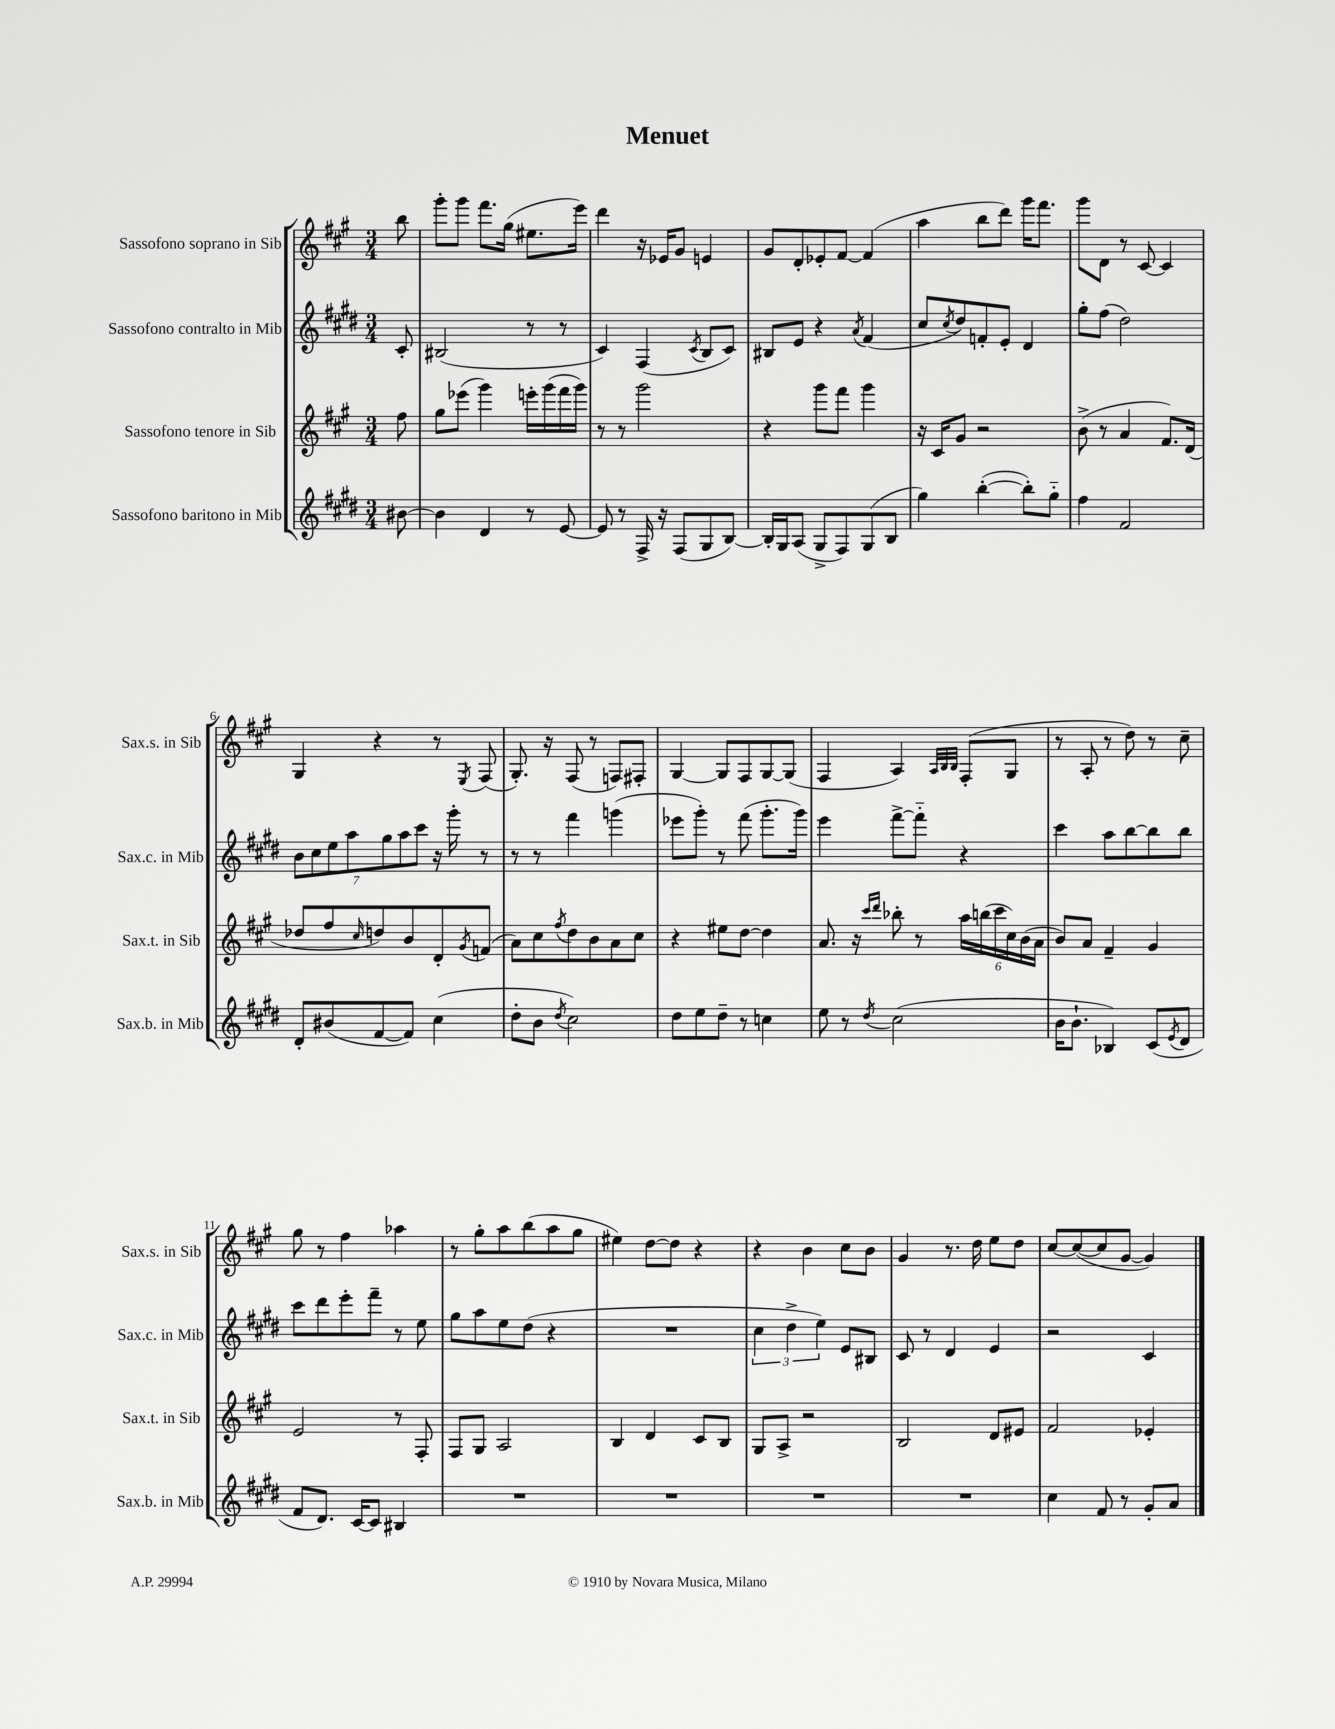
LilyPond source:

\header { title = "Menuet" }
<<
\new StaffGroup <<
\new Staff = "s0" \with { instrumentName = "Sassofono soprano in Sib" shortInstrumentName = "Sax.s. in Sib" } {
    \clef treble \key a \major \numericTimeSignature \time 3/4 \partial 8
    b''8 |
    gis'''8-. gis'''8 fis'''8. gis''16( eis''8. e'''16) |
    d'''4 r16 ees'16 gis'8 e'4 |
    gis'8 d'8-. ees'8-. fis'8~ fis'4( |
    a''4 b''8 d'''8) gis'''16 fis'''8. |
    gis'''8 d'8 r8 cis'8~ cis'4 |
    gis4 r4 r8 \acciaccatura { e8 } fis8( |
    gis8.-.) r16 fis8( r8 f8) fis8-. |
    gis4~ gis8 fis8 gis8~ gis8( |
    fis4 a4) \grace { a32 b32 b32 } fis8-.( gis8 |
    r8 a8-. r8 d''8) r8 cis''8-- |
    gis''8 r8 fis''4 aes''4 |
    r8 gis''8-. a''8 b''8( a''8 gis''8 |
    eis''4) d''8~ d''8 r4 |
    r4 b'4 cis''8 b'8 |
    gis'4 r8. d''16 e''8 d''8 |
    cis''8~ cis''8~( cis''8 gis'8~ gis'4) \bar "|." |
}
\new Staff = "s1" \with { instrumentName = "Sassofono contralto in Mib" shortInstrumentName = "Sax.c. in Mib" } {
    \clef treble \key e \major \numericTimeSignature \time 3/4 \partial 8
    cis'8-. |
    bis2( r8 r8 |
    cis'4) fis4( \acciaccatura { cis'8 } b8 cis'8) |
    bis8 e'8 r4 \acciaccatura { a'8 } fis'4( |
    cis''8 \acciaccatura { cis''8 } dis''8) f'8-. e'8-. dis'4 |
    gis''8-. fis''8( dis''2) |
    \tuplet 7/4 { b'8 cis''8 e''8 a''8 gis''8 a''8 cis'''8 } r16 gis'''16-. r8 |
    r8 r8 fis'''4 g'''4( |
    ees'''8 gis'''8-.) r8 fis'''8( gis'''8.-. gis'''16) |
    e'''4 fis'''8~-> fis'''8-_ r4 |
    cis'''4 a''8 b''8~ b''8 b''8 |
    cis'''8 dis'''8 e'''8-. fis'''8-- r8 e''8 |
    gis''8 a''8 e''8 dis''8( r4 |
    R2. |
    \tuplet 3/2 { cis''4 dis''4-> e''4) } e'8 bis8 |
    cis'8 r8 dis'4 e'4 |
    r2 cis'4 \bar "|." |
}
\new Staff = "s2" \with { instrumentName = "Sassofono tenore in Sib" shortInstrumentName = "Sax.t. in Sib" } {
    \clef treble \key a \major \numericTimeSignature \time 3/4 \partial 8
    fis''8 |
    gis''8 ees'''8( gis'''4) e'''16-. gis'''16( fis'''16 gis'''16) |
    r8 r8 gis'''2 |
    r4 gis'''8 fis'''8 gis'''4 |
    r16 cis'16 gis'8 r2 |
    b'8->( r8 a'4 fis'8.) d'16( |
    des''8 fis''8 \grace { cis''16 } d''8) b'8 d'8-. \acciaccatura { gis'8 } f'8( |
    a'8) cis''8 \acciaccatura { fis''8 } d''8 b'8 a'8 cis''8 |
    r4 eis''8 d''8~ d''4 |
    a'8. r16 \grace { cis'''16 d'''16 } bes''8-. r8 \tuplet 6/4 { a''16 b''16( cis'''16 cis''16) b'16( a'16 } |
    b'8) a'8 fis'4-- gis'4 |
    e'2 r8 fis8-. |
    fis8 gis8 a2 |
    b4 d'4 cis'8 b8 |
    gis8 a8-> r2 |
    b2 d'8 eis'8 |
    fis'2 ees'4-. \bar "|." |
}
\new Staff = "s3" \with { instrumentName = "Sassofono baritono in Mib" shortInstrumentName = "Sax.b. in Mib" } {
    \clef treble \key e \major \numericTimeSignature \time 3/4 \partial 8
    bis'8~ |
    bis'4 dis'4 r8 e'8~ |
    e'8 r8 fis16-> r16 fis8( gis8 b8~) |
    b16-. gis16 a8( gis8-> fis8) gis8( b8 |
    gis''4) b''4~-.( b''8-.) gis''8-_ |
    fis''4 fis'2 |
    dis'8-. bis'8( fis'8~ fis'8) cis''4( |
    dis''8-. b'8 \acciaccatura { dis''8 } cis''2) |
    dis''8 e''8 dis''8-- r8 c''4 |
    e''8 r8 \acciaccatura { dis''8 } cis''2( |
    b'16 b'8.-! bes4) cis'8( \acciaccatura { e'8 } dis'8 |
    fis'8 dis'8.) cis'16~ cis'8 bis4 |
    R2. |
    R2. |
    R2. |
    R2. |
    cis''4 fis'8 r8 gis'8-. a'8 \bar "|." |
}
>>
>>
